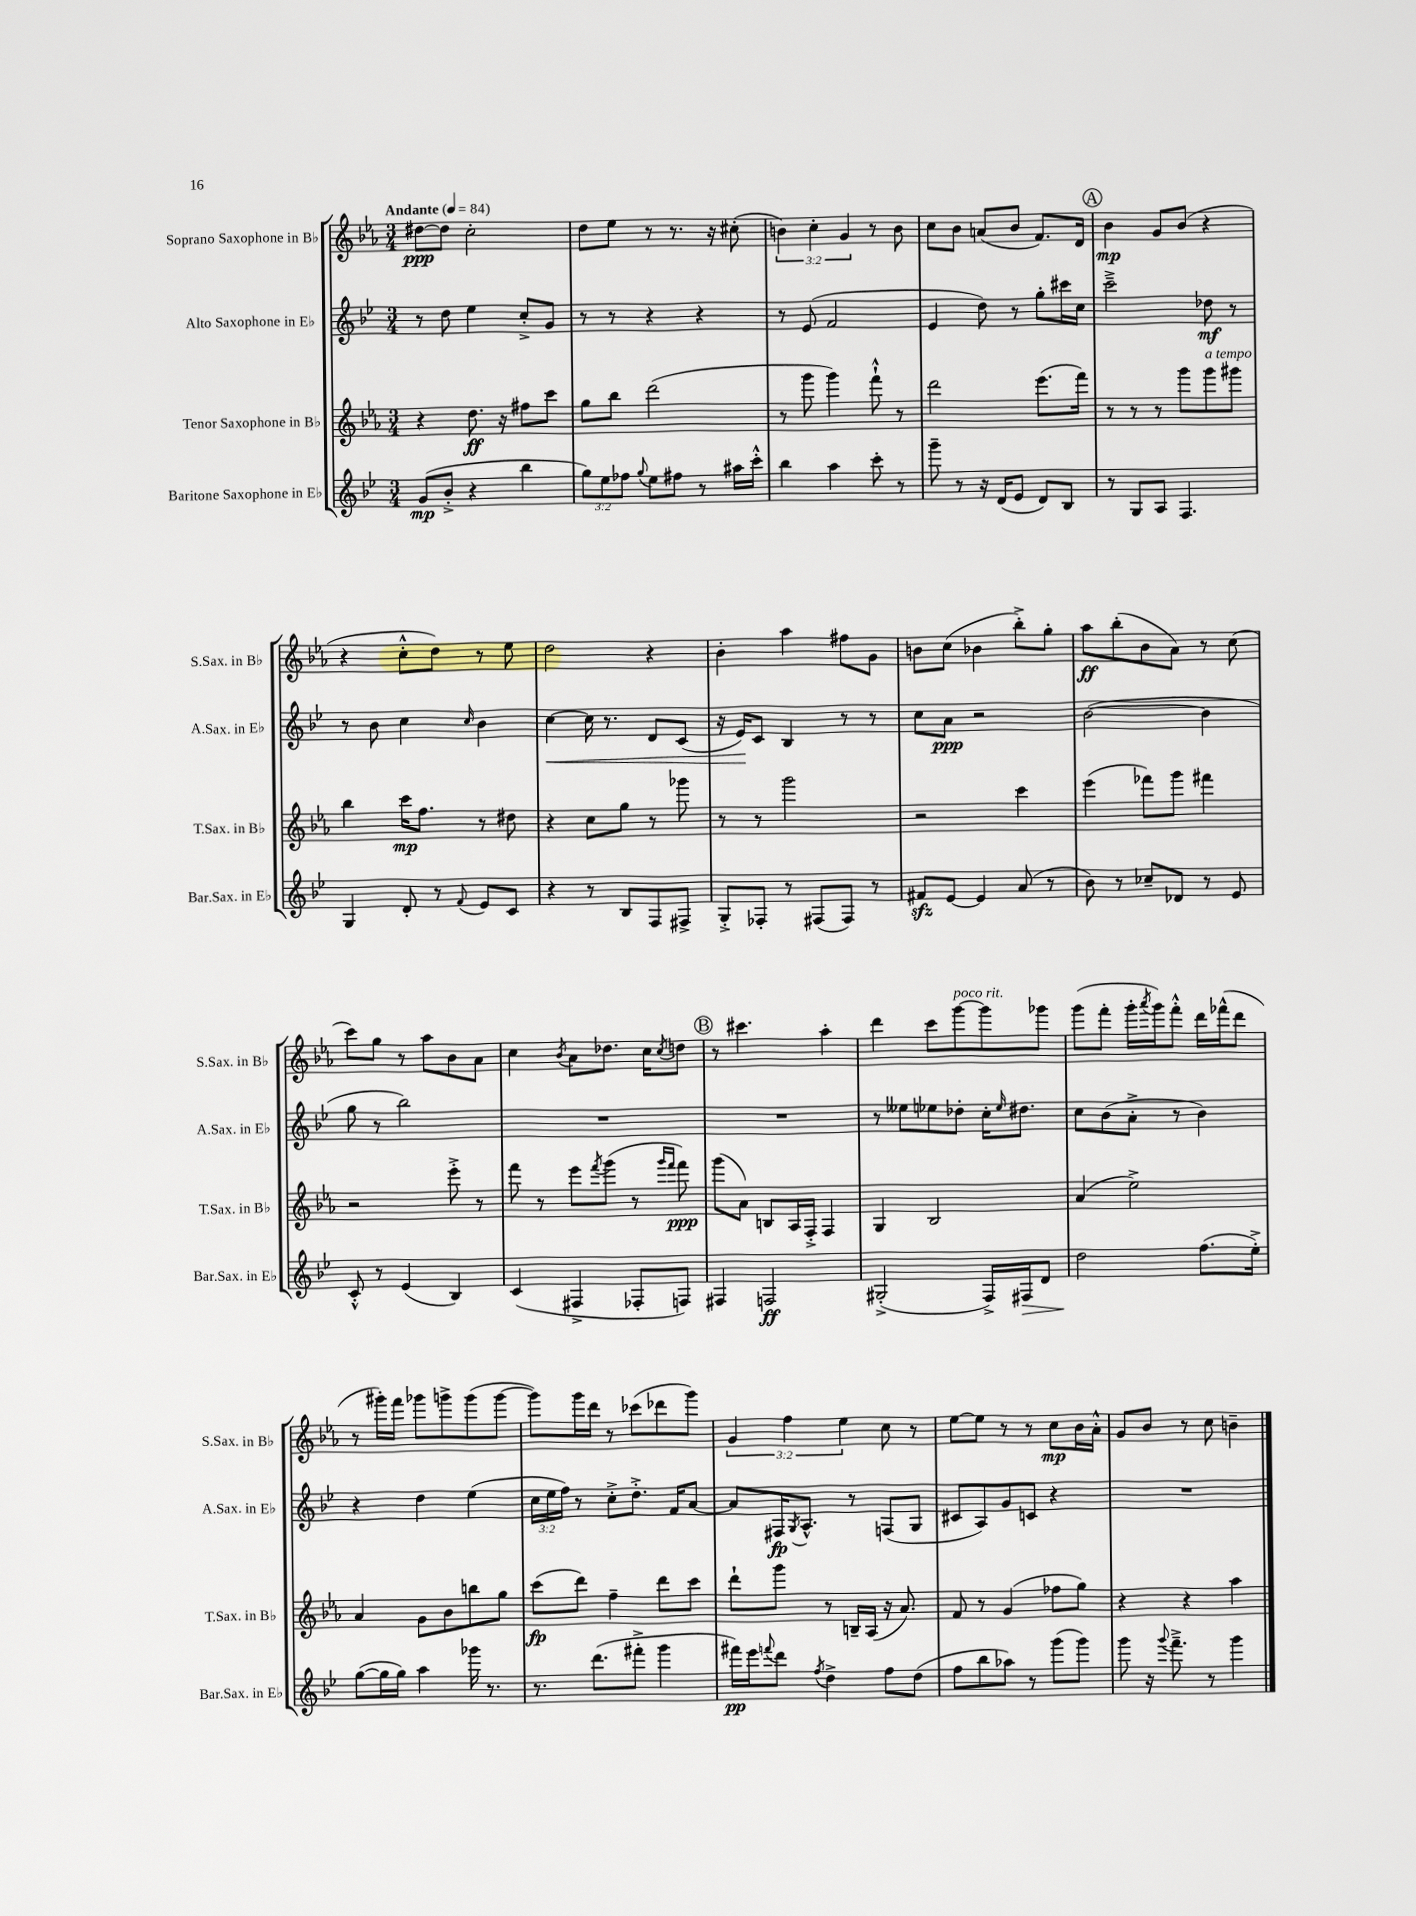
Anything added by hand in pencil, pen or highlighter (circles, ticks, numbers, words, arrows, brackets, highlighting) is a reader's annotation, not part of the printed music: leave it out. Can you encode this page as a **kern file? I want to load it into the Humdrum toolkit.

**kern	**kern	**kern	**kern
*staff4	*staff3	*staff2	*staff1
*clefG2	*clefG2	*clefG2	*clefG2
*k[b-e-]	*k[b-e-a-]	*k[b-e-]	*k[b-e-a-]
*M3/4	*M3/4	*M3/4	*M3/4
*MM84	*MM84	*MM84	*MM84
(8g/L	4r	8r	[8dd#\L
8b-'^/J	.	8dd\	8dd#\]J
4r	8.dd\	4ee-\	2cc'\
.	16r	.	.
4bb-\	8ff#\L	8cc'^/L	.
.	8ccc\J	8g/J	.
=	=	=	=
12gg\L)	8gg\L	8r	8dd\L
12ee-\	.	.	.
.	8bb-\J	8r	8ee-\J
12ff-\J	.	.	.
8qqgg/	.	.	.
8ee-\L	(2ddd\	4r	8r
8ff#\J	.	.	8.r
8r	.	4r	.
.	.	.	16r
16aa#\LL	.	.	(8cc#'\
16ccc'^^\JJ	.	.	.
=	=	=	=
4bb-\	8r	8r	6b\)
.	8ggg\	(8e-/	.
.	.	.	6cc'\
4aa\	4ggg\)	2f/	.
.	.	.	6g/
8ccc'\	8fff`^^\	.	8r
8r	8r	.	8b\
=	=	=	=
8ggg~\	2ddd\	4e-/	8cc\L
8r	.	.	8b-\J
16r	.	8dd\)	(8a/L
(16d/LK	.	.	.
8e-/J	.	8r	8b-/J
8d/L)	(8.eee-\L	8gg'\L	8.f/L)
8B-/J	.	16ccc#\L	.
.	16fff\Jk)	16cc\JJ	16d/Jk
=	=	=	=
8r	8r	2ccc~^\	4b-\
8G/L	8r	.	.
8A/J	8r	.	8g/L
4.F/	8ggg\L	.	(8b-/J
.	8ggg\	8dd-\	4r
.	8ggg#\J	8r	.
=	=	=	=
4G/	4bb-\	8r	4r
.	.	8b-\	.
8d'/	16ccc\LK	4cc\	8cc'^^\L
.	8.ff\J	.	.
8r	.	.	8dd\J)
8qqf/	.	16qqcc/	.
8e-/L	8r	4b-\	8r
8c/J	8dd#\	.	8ee-\
=	=	=	=
4r	4r	[4cc\	2dd\
8r	8cc\L	16cc\]	.
.	.	8.r	.
8B-/L	8gg\J	.	.
8F/	8r	8d/L	4r
8F#^/J	8ggg-\	(8c/J	.
=	=	=	=
8G'^/L	8r	16r	4b-'\
.	.	16e-/LK)	.
8F-'/J	8r	8c/J	.
8r	2ggg\	4B-/	4aa-\
(8F#/L	.	.	.
8F#/J)	.	8r	8ff#\L
8r	.	8r	8g\J
=	=	=	=
8f#/L	2r	8cc\L	8b\L
[8e-/J	.	8a\J	(8cc\J
4e-/]	.	2r	4b-\
(8a/	4ccc\	.	8bb-'^\L)
8r	.	.	8gg'\J
=	=	=	=
8b-\)	(4eee-\	([2b-\	8aa-\L
8r	.	.	(8bb-'\
8cc-~/L	8fff-\L)	.	8b-\
8d-/J	8ggg\J	.	8a-\J)
8r	4fff#\	4b-\]	8r
8e-/	.	.	(8cc\
=	=	=	=
8c'^^/	2r	8gg\	8ccc\L)
8r	.	8r	8gg\J
(4e-/	.	2bb-\)	8r
.	.	.	8aa-\L
4B-/)	8eee-'^\	.	8b-\
.	8r	.	8a-\J
=	=	=	=
(4c/	8fff\	2.r	4cc\
.	8r	.	.
.	.	.	8qb-/
4F#^/	8eee-\L	.	8a-\L
.	8qfff/	.	.
.	(8ggg\J	.	8.dd-\J
8F-'/L	8r	.	.
.	.	.	16cc\LK
.	16qqggg/LL	.	.
.	16qqfff/JJ	.	8qcc/
8F/J)	8fff\)	.	8dd\J
=	=	=	=
4F#/	(8ggg\L	2.r	8r
.	8a-\J)	.	4.ccc#\
2F/	8B/L	.	.
.	16A-/L	.	.
.	16F'^/JJ	.	.
.	4F/	.	4aa-'\
=	=	=	=
(2G#'^/	4G/	8r	4ddd\
.	.	8ee--\L	.
.	2B-/	8ee-\	8ccc\L
.	.	8dd-'\J	[8ggg\
16F^/LL)	.	16cc'\LK	8ggg\]
.	.	16qqee-/	.
16F#/J	.	8.dd#\J	.
8d/J	.	.	8ggg-\J
=	=	=	=
2dd\	(4a-/	8cc\L	(8ggg\L
.	.	(8b-\	8fff'\J
.	2ee-^\)	8a'^\J	16ggg'\LL
.	.	.	8qaaa-/
.	.	.	16ggg\J)
.	.	8r	8fff'^^\J
(8.ff\L	.	4b-\)	16ddd\LL
.	.	.	(16fff-^^\J
.	.	.	8ddd\J
16ee-'^\Jk)	.	.	.
=	=	=	=
([8gg\L	4a-/	4r	8r
16gg\]L	.	.	16ggg#'\LL)
16gg\JJ)	.	.	16fff\JJ
4aa\	8g\L	4dd\	8ggg-\L
.	8b-\	.	8ggg^\
16ggg-\	8bb\	(4ee-\	(8ggg\
8.r	.	.	.
.	8gg\J	.	[8ggg\J
=	=	=	=
8.r	(8ccc\L	24cc\LL	8ggg\]L)
.	.	24ee-\	.
.	.	24ff\JJ)	.
.	8ddd\J)	8r	16ggg\L
(8.ddd\L	.	.	16ddd\JJ
.	4ff~\	8cc'^\L	8r
8fff#'^\J	.	8.dd'^\J	(8ccc-\L
4ggg\	8ddd\L	.	8ddd-\
.	.	16f/LK	.
.	8ccc\J	[8a/J	8ggg\J)
=	=	=	=
16fff#\LL)	8ddd`\L	8a/]L	6g/
16eee-\J	.	.	.
8qqfff/	.	.	.
8ddd\J	8ggg\J	16F#/K	.
.	.	.	6ff\
.	.	8qG/	.
.	.	8.A^^/J	.
8qff/	.	.	.
4dd^\	8r	.	.
.	.	.	6ee-\
.	16B~/LL	8r	.
.	(16A-/JJ	.	.
8ff\L	16r	(8F/L	8cc\
.	8.a-/)	.	.
(8dd\J	.	8G/J	8r
=	=	=	=
8ff\L	8f/	8c#/L	[8ee-\L
8bb-\	8r	8A/)	8ee-\]J
8aa-\J)	(4g/	8g/	8r
8r	.	8c/J	8r
(8ggg\L	8ff-\L	4r	8cc\L
8ggg\J)	8gg\J)	.	16b-\L
.	.	.	16a-'^^\JJ
=	=	=	=
8ggg\	4r	2.r	8g/L
16r	.	.	8b-/J
8qqggg/	.	.	.
8.fff~^\	.	.	.
.	4r	.	8r
8r	.	.	8cc\
4ggg\	4aa-\	.	4b~\
==	==	==	==
*-	*-	*-	*-
